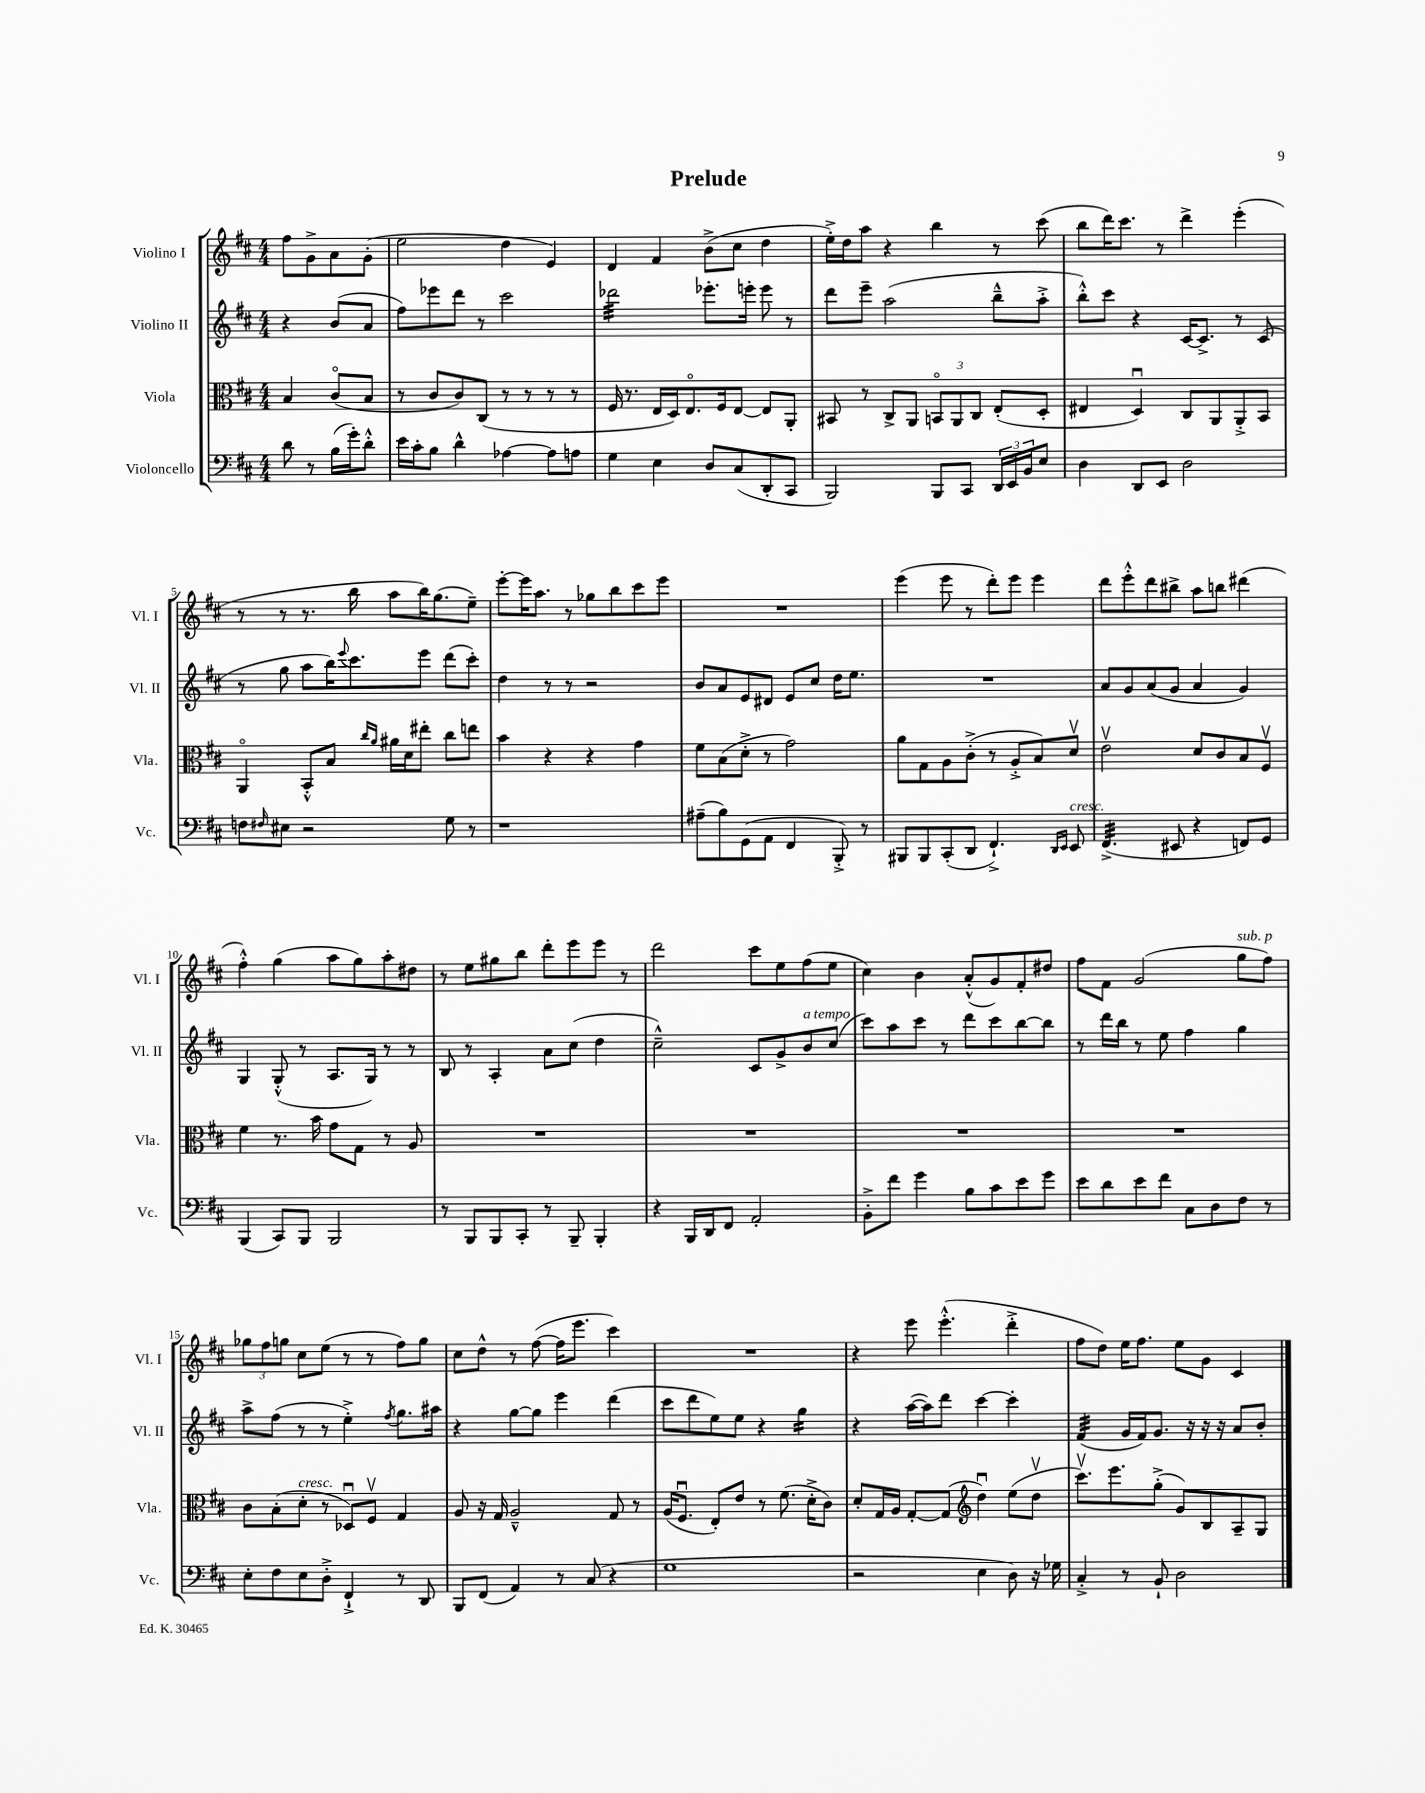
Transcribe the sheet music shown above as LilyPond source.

\header { title = "Prelude" }
<<
\new StaffGroup <<
\new Staff = "s0" \with { instrumentName = "Violino I" shortInstrumentName = "Vl. I" } {
    \clef treble \key d \major \numericTimeSignature \time 4/4 \partial 2
    fis''8 g'8-> a'8 g'8-.( |
    e''2 d''4 e'4) |
    d'4 fis'4 b'8->( cis''8 d''4 |
    e''16-.->) d''16 a''8 r4 b''4 r8 cis'''8( |
    b''8 d'''16) cis'''8. r8 d'''4-> e'''4-.( |
    r8 r8 r8. b''16 a''8 b''16) g''8.( e''8--) |
    e'''8~-. e'''16 a''8. r8 ges''8 b''8 cis'''8 e'''8 |
    R1 |
    e'''4( e'''8 r8 d'''8-.) e'''8 e'''4 |
    d'''8 e'''8-.-^ d'''8 bis''8-> a''8 b''8 dis'''4( |
    fis''4-.-^) g''4( a''8 g''8) a''8-. dis''8 |
    r8 e''8 gis''8 b''8 d'''8-. e'''8 e'''8 r8 |
    d'''2 cis'''8 e''8 fis''8( e''8 |
    cis''4) b'4 a'8-.-^( g'8) fis'8-. dis''8 |
    fis''8 fis'8 g'2( g''8^\markup { \italic "sub. p" } fis''8) |
    \tuplet 3/2 { ges''8 fis''8 g''8 } cis''8 e''8( r8 r8 fis''8) g''8 |
    cis''8 d''8-^ r8 fis''8~( fis''16 e'''8. cis'''4) |
    R1 |
    r4 e'''8 e'''4.-.-^( d'''4-.-> |
    fis''8 d''8) e''16 fis''8. e''8 g'8 cis'4 \bar "|." |
}
\new Staff = "s1" \with { instrumentName = "Violino II" shortInstrumentName = "Vl. II" } {
    \clef treble \key d \major \numericTimeSignature \time 4/4 \partial 2
    r4 b'8( a'8 |
    fis''8) ees'''8 d'''8 r8 cis'''2 |
    des'''2:32 ees'''8.-. e'''16-. e'''8 r8 |
    d'''8 e'''8-- a''2( b''8---^ a''8-.-> |
    b''8-.-^) cis'''8 r4 cis'16~ cis'8.-> r8 cis'8( |
    r8 g''8 a''8 b''16) \appoggiatura { e'''8 } cis'''8. e'''8 d'''8( cis'''8-.) |
    d''4 r8 r8 r2 |
    b'8 a'8 e'8 dis'8 e'8 cis''8 d''16 e''8. |
    R1 |
    a'8 g'8 a'8( g'8 a'4 g'4) |
    g4 g8-.-^( r8 a8. g16) r8 r8 |
    b8 r8 a4-. a'8 cis''8( d''4 |
    cis''2---^) cis'8 g'8-> b'8^\markup { \italic "a tempo" } cis''8( |
    cis'''8) a''8 cis'''8 r8 d'''8 cis'''8 b''8~ b''8 |
    r8 d'''16 b''16 r8 e''8 fis''4 g''4 |
    a''8-> fis''8( r8 r8 e''4-.->) \acciaccatura { fis''8 } g''8. ais''16 |
    r4 g''8~ g''8 e'''4 d'''4( |
    cis'''8 d'''8 e''8) e''8 r4 g''4:16 |
    r4 a''16~( a''16) d'''8 cis'''4~ cis'''4-. |
    fis'4:32( g'16 fis'16) g'8. r16 r16 r16 a'8 b'8-. \bar "|." |
}
\new Staff = "s2" \with { instrumentName = "Viola" shortInstrumentName = "Vla." } {
    \clef alto \key d \major \numericTimeSignature \time 4/4 \partial 2
    b4 cis'8\flageolet( b8 |
    r8 cis'8 cis'8) cis8( r8 r8 r8 r8 |
    fis16 r8. e16 d16) e8.\flageolet fis16 e8~ e8 a,8-. |
    bis,8 r8 cis8-> a,8 \tuplet 3/2 { b,8\flageolet a,8 cis8 } e8-.( d8-. |
    eis4 d4\downbow) cis8 a,8 a,8-.-> b,8 |
    a,4\flageolet b,8-.-^ b8 \grace { cis''16 a'16 } ais'16 d'16 eis''8-. cis''8 e''8 |
    b'4 r4 r4 g'4 |
    fis'8 b8( d'8-.-> r8 g'2) |
    a'8 g8 a8 cis'8-.->( r8 a8-.-> b8) d'8\upbow |
    e'2\upbow d'8 cis'8 b8 fis8\upbow |
    fis'4 r8. b'16 g'8 g8 r8 a8 |
    R1 |
    R1 |
    R1 |
    R1 |
    cis'8 b8-.( d'8-.^\markup { \italic "cresc." } r8 des8\downbow) fis8\upbow g4 |
    a8 r16 g16 a2---^ g8 r8 |
    a16( fis8.\downbow e8-.) e'8 r8 fis'8.( d'16-.-> cis'8) |
    d'8-. g16 a16 g8~-. g8( \clef treble d''4\downbow) e''8( d''8\upbow |
    cis'''8.\upbow) e'''8. g''8-.->( g'8) b8 a8-- g8 \bar "|." |
}
\new Staff = "s3" \with { instrumentName = "Violoncello" shortInstrumentName = "Vc." } {
    \clef bass \key d \major \numericTimeSignature \time 4/4 \partial 2
    d'8 r8 b16( g'16-.) d'8-.-^ |
    e'16 cis'16-. b8 d'4-^ aes4~ aes8 a8 |
    g4 e4 d8 cis8( d,8-. cis,8 |
    b,,2) b,,8 cis,8 \tuplet 3/2 { d,16 e,16 b,16 } e8 |
    d4 d,8 e,8 d2 |
    f8 \grace { fis16 } eis8 r2 g8 r8 |
    r1 |
    ais8--( b8) g,8( a,8 fis,4 b,,8-.->) r8 |
    bis,,8 bis,,8 cis,8-.( d,8 fis,4.-!->) \grace { d,16 e,16 } e,8^\markup { \italic "cresc." } |
    fis,4.:32->( eis,8 r4 f,8) g,8 |
    b,,4( cis,8) b,,8 b,,2 |
    r8 b,,8 b,,8 cis,8-. r8 b,,8-- b,,4-. |
    r4 b,,16 d,16 fis,8 a,2-. |
    b,8-.-> fis'8 g'4 b8 cis'8 e'8 g'8 |
    e'8 d'8 e'8 fis'8 cis8 d8 fis8 r8 |
    e8-. fis8 e8 d8-.-> fis,4-!-> r8 d,8 |
    b,,8 fis,8( a,4) r8 cis8( r4 |
    g1 |
    r2 e4 d8) r16 ges16 |
    cis4-.-> r8 b,8-! d2 \bar "|." |
}
>>
>>
